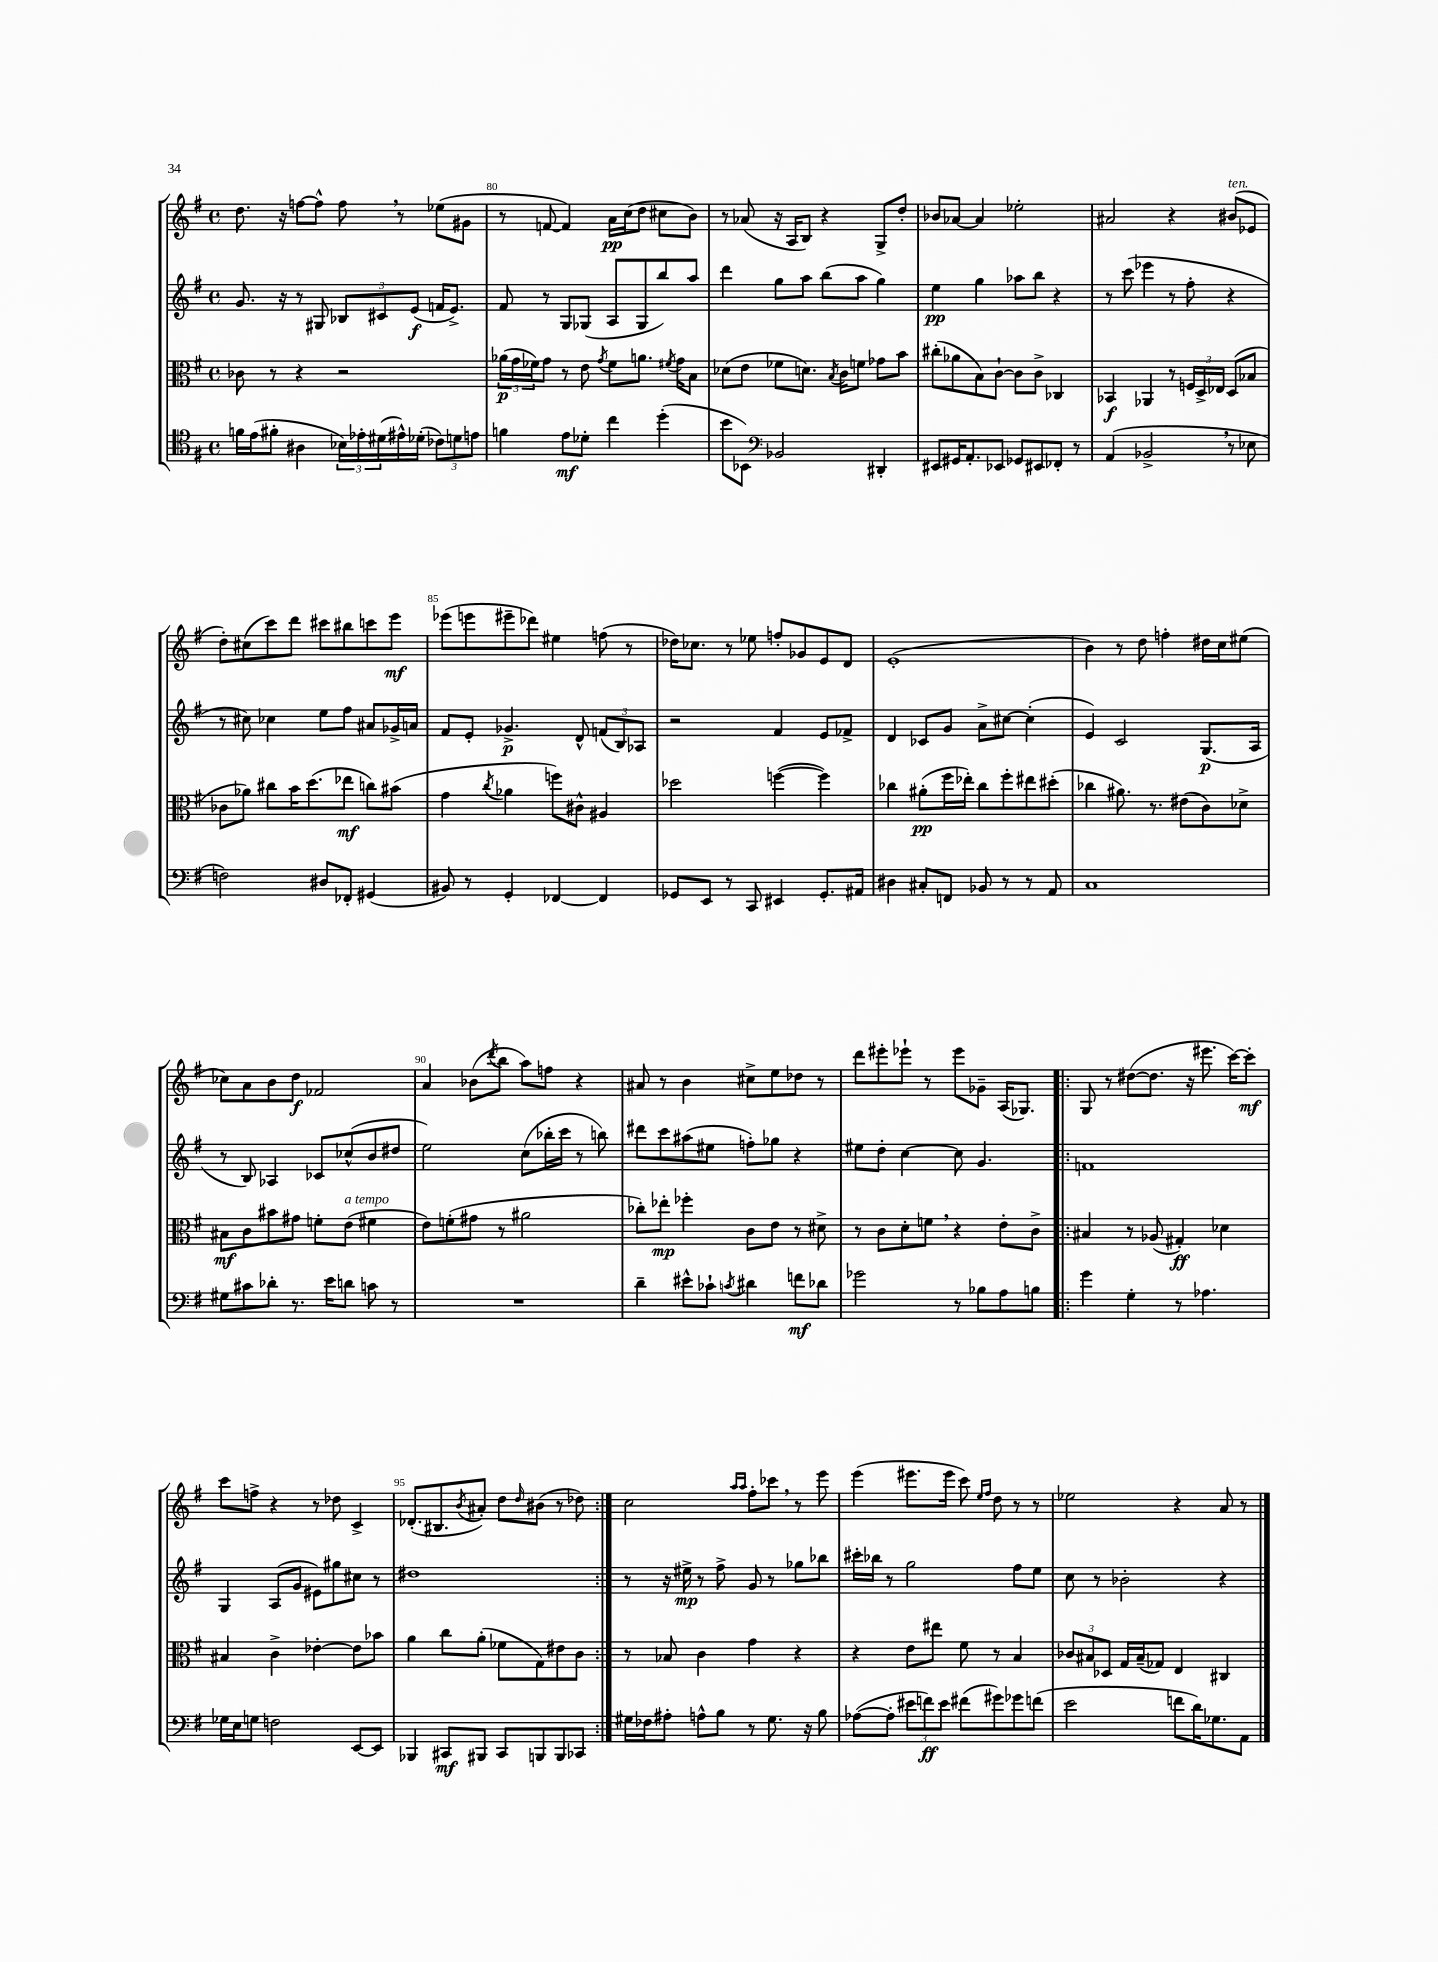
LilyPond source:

<<
\new StaffGroup <<
\new Staff = "s0" {
    \clef treble \key g \major \defaultTimeSignature \time 4/4
    d''8. r16 f''8~ f''8-^ f''8 \breathe r8 ees''8( gis'8 |
    r8 f'8~ f'4) a'16\pp c''16( d''8 cis''8 b'8) |
    r8 aes'8( r16 a16 b8) r4 g8-> d''8-. |
    bes'8 aes'8~ aes'4 ees''2-. |
    ais'2 r4 bis'8^\markup { \italic "ten." }( ees'8 |
    d''8-.) cis''8( c'''8) d'''8 cis'''8 bis''8 c'''8 e'''8\mf |
    ees'''8( e'''8 eis'''8-- des'''8) eis''4 f''8( r8 |
    des''16) ces''8. r8 ees''8 f''8-. ges'8 e'8 d'8 |
    e'1-.( |
    b'4) r8 d''8 f''4-. dis''16 c''16 eis''8( |
    ces''8) a'8 b'8 d''8\f fes'2 |
    a'4 bes'8( \acciaccatura { d'''8 } b''8 a''8) f''8 r4 |
    ais'8 r8 b'4 cis''8-> e''8 des''8 r8 |
    d'''8 eis'''8-. ees'''8-! r8 ees'''8 ges'8-- a16( ges8.) |
    \repeat volta 2 { g8 r8 dis''8~( dis''8. r16 eis'''8. c'''16~) c'''8-.\mf |
    c'''8 f''8-> r4 r8 des''8 c'4-> |
    des'8.-.( bis8. \acciaccatura { b'8 } ais'8-.) d''8 \grace { d''16 } bis'8( r8 des''8) | }
    c''2 \grace { a''16 a''16 } fis''8-. ces'''8 \breathe r8 e'''8 |
    e'''4( eis'''8. eis'''16 c'''8) \grace { e''16 fis''16 } d''8 r8 r8 |
    ees''2 r4 a'8 r8 \bar "|." |
}
\new Staff = "s1" {
    \clef treble \key g \major \defaultTimeSignature \time 4/4
    g'8. r16 r8 gis8 \tuplet 3/2 { bes8 cis'8 e'8\f( } f'16 e'8.->) |
    fis'8 r8 g8 ges8( a8 ges8 b''8) a''8 |
    d'''4 g''8 a''8 b''8( a''8 g''4) |
    e''4\pp g''4 aes''8 b''8 r4 |
    r8 c'''8( ees'''4 r8 fis''8-. r4 |
    r8 cis''8) ces''4 e''8 fis''8 ais'8 ges'16-> a'16 |
    fis'8 e'8-. ges'4.->\p d'8-^ \tuplet 3/2 { f'8( b8) aes8 } |
    r2 fis'4 e'8 fes'8-> |
    d'4 ces'8 g'8 a'8-> cis''8~ cis''4-.( |
    e'4) c'2 g8.\p( a16 |
    r8 b8) aes4 ces'8 ces''8-^( b'8 dis''8 |
    e''2) c''8( bes''16-. c'''16 r8 b''8) |
    dis'''8 c'''8 ais''8( eis''8 f''8-.) ges''8 r4 |
    eis''8 d''8-. c''4~ c''8 g'4. |
    \repeat volta 2 { f'1 |
    g4 a8( g'8 eis'8) gis''8 cis''8 r8 |
    dis''1 | }
    r8 r16 eis''16->\mp r8 fis''8-> g'8 r8 ges''8 bes''8 |
    cis'''16-. bes''16 r8 g''2 fis''8 e''8 |
    c''8 r8 bes'2-. r4 \bar "|." |
}
\new Staff = "s2" {
    \clef alto \key g \major \defaultTimeSignature \time 4/4
    ces'8 r8 r4 r2 |
    \tuplet 3/2 { aes'16\p( g'16 fes'16) } g'8 r8 e'8 \acciaccatura { g'8 } fes'8 a'8. \acciaccatura { fis'8 } g'16 b8 |
    des'8( e'8 fes'8 d'8.) \acciaccatura { b8 } c'16 f'8 ges'8 b'8 |
    cis''8-.( aes'8 b8) c'8~-! c'8 c'8-> ces4 |
    bes,4\f aes,4 r8 \tuplet 3/2 { f16 d16-> ees16 } d8( bes8 |
    ces'8 aes'8) cis''8 b'16 d''8.( ees''8\mf c''8) bis'8( |
    g'4 \acciaccatura { c''8 } aes'4 f''8) cis'8-^ ais4 |
    des''2 f''4~( f''4) |
    ces''4 ais'8-.\pp( fis''16 ees''16-.) ces''8 fis''8-. eis''8 dis''8-.( |
    ces''4 ais'8.) r8. eis'8( c'8) des'8-> |
    bis8\mf c'8 bis'8 gis'8 f'8-. e'8^\markup { \italic "a tempo" }( fis'4 |
    e'8) f'8-.( gis'8 r8 ais'2 |
    ces''8-.) ees''8-.\mp fes''4-. c'8 e'8 r8 dis'8-> |
    r8 c'8 d'8-. f'8 \breathe r4 e'8-. c'8-> |
    \repeat volta 2 { bis4 r8 aes8( gis4-.\ff) des'4 |
    bis4 c'4-> ees'4~-. ees'8 bes'8 |
    a'4 c''8 a'8-.( fes'8 g8) eis'8 c'8 | }
    r8 bes8 c'4 g'4 r4 |
    r4 e'8 eis''8 fis'8 r8 b4 |
    \tuplet 3/2 { ces'8 bis8 des8 } g16 bis16--( ges8) e4 cis4 \bar "|." |
}
\new Staff = "s3" {
    \clef tenor \key g \major \defaultTimeSignature \time 4/4
    f'16 e'16( fis'8-. ais4 \tuplet 3/2 { bes16) ees'16-. dis'16( } eis'16-^) des'16-.( \tuplet 3/2 { ces'8) d'8 e'8 } |
    f'4 e'8\mf des'8-. c''4 d''4-.( |
    b'8 bes,8) \clef bass bes,2 dis,4-. |
    eis,8 gis,16 a,8.-. ees,8 ges,8 eis,8 fes,8-. r8 |
    a,4( bes,2-> \breathe r8 ees8 |
    f2) dis8 fes,8-. gis,4( |
    bis,8) r8 g,4-. fes,4~ fes,4 |
    ges,8 e,8 r8 c,8 eis,4 ges,8.-. ais,16 |
    dis4 cis8-. f,8 bes,8 r8 r8 a,8 |
    c1 |
    gis8 cis'8 des'8-. r8. e'16 d'8 c'8 r8 |
    R1 |
    d'4-- eis'8-^ ces'8-! \acciaccatura { c'8 } dis'4 f'8\mf des'8 |
    ges'2 r8 bes8 a8 b8 |
    \repeat volta 2 { g'4 g4-. r8 aes4. |
    ges16 e16 g8 f2 e,8~ e,8 |
    bes,,4 cis,8\mf bis,,8 cis,8 b,,8 b,,8 ces,8 | }
    gis16 fes16 ais8-. a8-^ b8 r8 gis8. r16 b8 |
    aes8~( aes8-. \tuplet 3/2 { eis'8 f'8\ff) eis'8 } fis'8( gis'8) ges'8 f'8( |
    e'2 f'8 d'16) ges8. a,8 \bar "|." |
}
>>
>>
\layout { \context { \Score currentBarNumber = #79 \override BarNumber.break-visibility = ##(#f #t #t) barNumberVisibility = #(every-nth-bar-number-visible 5) } }
